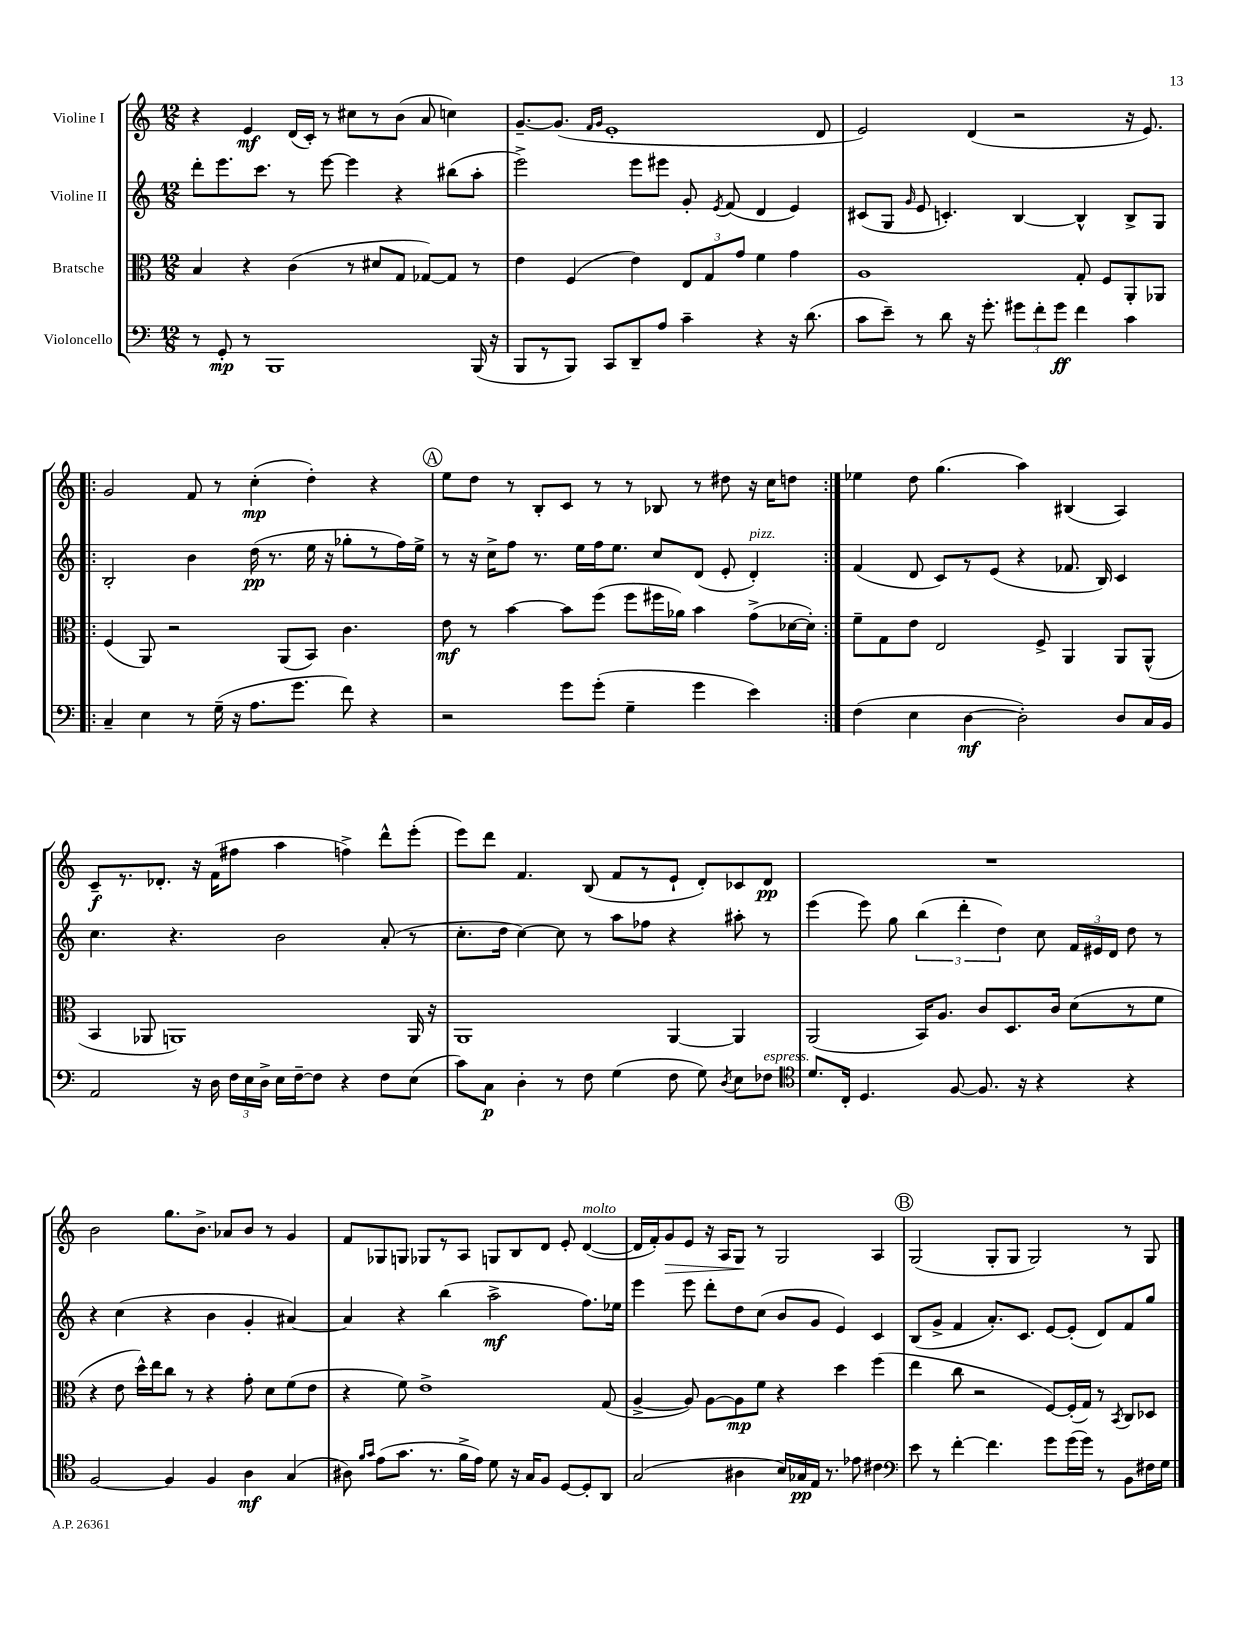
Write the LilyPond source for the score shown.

<<
\new StaffGroup <<
\new Staff = "s0" \with { instrumentName = "Violine I" } {
    \clef treble \key c \major \numericTimeSignature \time 12/8
    \autoBeamOff r4 e'4\mf d'16[( c'16]-.) r8 cis''8[ r8 b'8]( a'8 c''4) |
    g'8.[~-- g'8.]( \grace { f'16[ g'16] } e'1-. d'8 |
    e'2) d'4( r2 r16 e'8.) |
    \repeat volta 2 { g'2 f'8 r8 c''4-.\mp( d''4-.) r4 |
    \mark \markup { \circle "A" } e''8[ d''8] r8 b8[-. c'8] r8 r8 bes8 r8 dis''8 r16 c''16[ d''8] | }
    ees''4 d''8 g''4.( a''4) bis4( a4) |
    c'8[--\f r8. des'8.]-. r16 f'16[( fis''8] a''4 f''4->) d'''8[-^ e'''8]-.( |
    e'''8[) d'''8] f'4. b8( f'8[ r8 e'8]-! d'8[-.) ces'8 d'8]\pp |
    R1. |
    b'2 g''8.[ b'8.]-> aes'8[ b'8] r8 g'4 |
    f'8[ ges8 g8] ges8[ r8 a8] g8[ b8 d'8] e'8-. d'4~^\markup { \italic "molto" }( |
    d'16[ f'16-.) g'8\> e'8] r16 a16[ g8]\! r8 g2 a4 |
    \mark \markup { \circle "B" } g2( g8[-. g8] g2) r8 g8 \bar "|." |
}
\new Staff = "s1" \with { instrumentName = "Violine II" } {
    \clef treble \key c \major \numericTimeSignature \time 12/8
    \autoBeamOff d'''8[-. e'''8. c'''8.] r8 e'''8~ e'''4 r4 bis''8[( a''8]-. |
    e'''2->) e'''8[ eis'''8] g'8-. \acciaccatura { e'8 } f'8( d'4 e'4) |
    cis'8[( g8] \grace { g'16 } e'8 c'4.-.) b4~ b4-^ b8[-> g8] |
    \repeat volta 2 { b2-. b'4 d''16\pp( r8. e''16 r16 ges''8[-. r8 f''16) e''16]-> |
    \mark \markup { \circle "A" } r8 r16 c''16[-> f''8] r8. e''16[ f''16 e''8.] c''8[ d'8]( e'8-. d'4-.^\markup { \italic "pizz." }) | }
    f'4( d'8 c'8[) r8 e'8]( r4 fes'8. b16) c'4 |
    c''4. r4. b'2 a'8-.( r8 |
    c''8.[-. d''16] c''4~) c''8 r8 a''8[ fes''8] r4 ais''8-. r8 |
    e'''4( e'''8) g''8 \tuplet 3/2 { b''4( d'''4-. d''4) } c''8 \tuplet 3/2 { f'16[ eis'16 d'16] } d''8 r8 |
    r4 c''4( r4 b'4 g'4-. ais'4~) |
    ais'4 r4 b''4( a''2->\mf f''8.[) ees''16] |
    e'''4 e'''8 d'''8[-. d''8 c''8]( b'8[ g'8] e'4) c'4 |
    \mark \markup { \circle "B" } b8[( g'8]-> f'4 a'8.[-.) c'8.] e'8[~ e'8]-.( d'8[) f'8 g''8] \bar "|." |
}
\new Staff = "s2" \with { instrumentName = "Bratsche" } {
    \clef alto \key c \major \numericTimeSignature \time 12/8
    \autoBeamOff b4 r4 c'4( r8 dis'8[ g8] ges8[~) ges8] r8 |
    e'4 f4( e'4) \tuplet 3/2 { e8[ g8 g'8] } f'4 g'4 |
    a1 g8-. f8[ a,8-. aes,8] |
    \repeat volta 2 { f4( a,8) r2 a,8[( b,8]) c'4. |
    \mark \markup { \circle "A" } e'8\mf r8 b'4~ b'8[ f''8]( f''8[ fis''16 aes'16]) b'4 g'8[->( des'16~ des'16]-.) | }
    f'8[-- g8 e'8] e2 f8-> a,4 a,8[ a,8]-^( |
    b,4 aes,8 a,1) a,16 r16 |
    a,1 a,4~ a,4 |
    a,2( b,16[) a8.] c'8[ d8. c'16] d'8[( r8 f'8] |
    r4 e'8 d''16[-^) e''16 c''8] r8 r4 g'8-. d'8[ f'8( e'8] |
    r4 f'8) e'1-> g8( |
    a4~-> a8) a8[~ a8\mp f'8] r4 d''4 f''4( |
    \mark \markup { \circle "B" } e''4 c''8 r2 f8[~) f16-.( g16]) r8 \acciaccatura { b,8 } c8[ des8] \bar "|." |
}
\new Staff = "s3" \with { instrumentName = "Violoncello" } {
    \clef bass \key c \major \numericTimeSignature \time 12/8
    \autoBeamOff r8 g,8-.\mp r8 b,,1 b,,16( r16 |
    b,,8[ r8 b,,8]) c,8[ d,8-- a8] c'4-- r4 r16 d'8.( |
    c'8[ e'8]--) r8 d'8 r16 g'8.-. \tuplet 3/2 { gis'8[ f'8-. gis'8]\ff } f'4 c'4 |
    \repeat volta 2 { c4-- e4 r8 g16--( r16 a8.[ g'8.] f'8) r4 |
    \mark \markup { \circle "A" } r2 g'8[ g'8]-.( g4-- g'4 e'4) | }
    f4( e4 d4~\mf d2-.) d8[ c16 b,16] |
    a,2 r16 d16 \tuplet 3/2 { f16[ e16 d16]-> } e16[ f16~-- f8] r4 f8[ e8]( |
    c'8[) c8]\p d4-. r8 f8 g4( f8 g8) \acciaccatura { d8 } e8[ fes8]^\markup { \italic "espress." } |
    \clef tenor d'8.[ c16]-. d4. f8~ f8. r16 r4 r4 |
    f2~ f4 f4 a4\mf g4( |
    ais8) \grace { f'16[ g'16] } e'8[( g'8.] r8. f'16[-> e'16]) d'8 r16 g16[ f8] d8[~ d8-. a,8] |
    g2( ais4 b16[) ges16\pp e16] r8. ees'8 cis'4 |
    \mark \markup { \circle "B" } \clef bass e'8 r8 f'4~-. f'4. g'8[ g'16( g'16]) r8 b,8[ fis16 g16] \bar "|." |
}
>>
>>
\layout { \context { \Score \remove "Bar_number_engraver" } }
